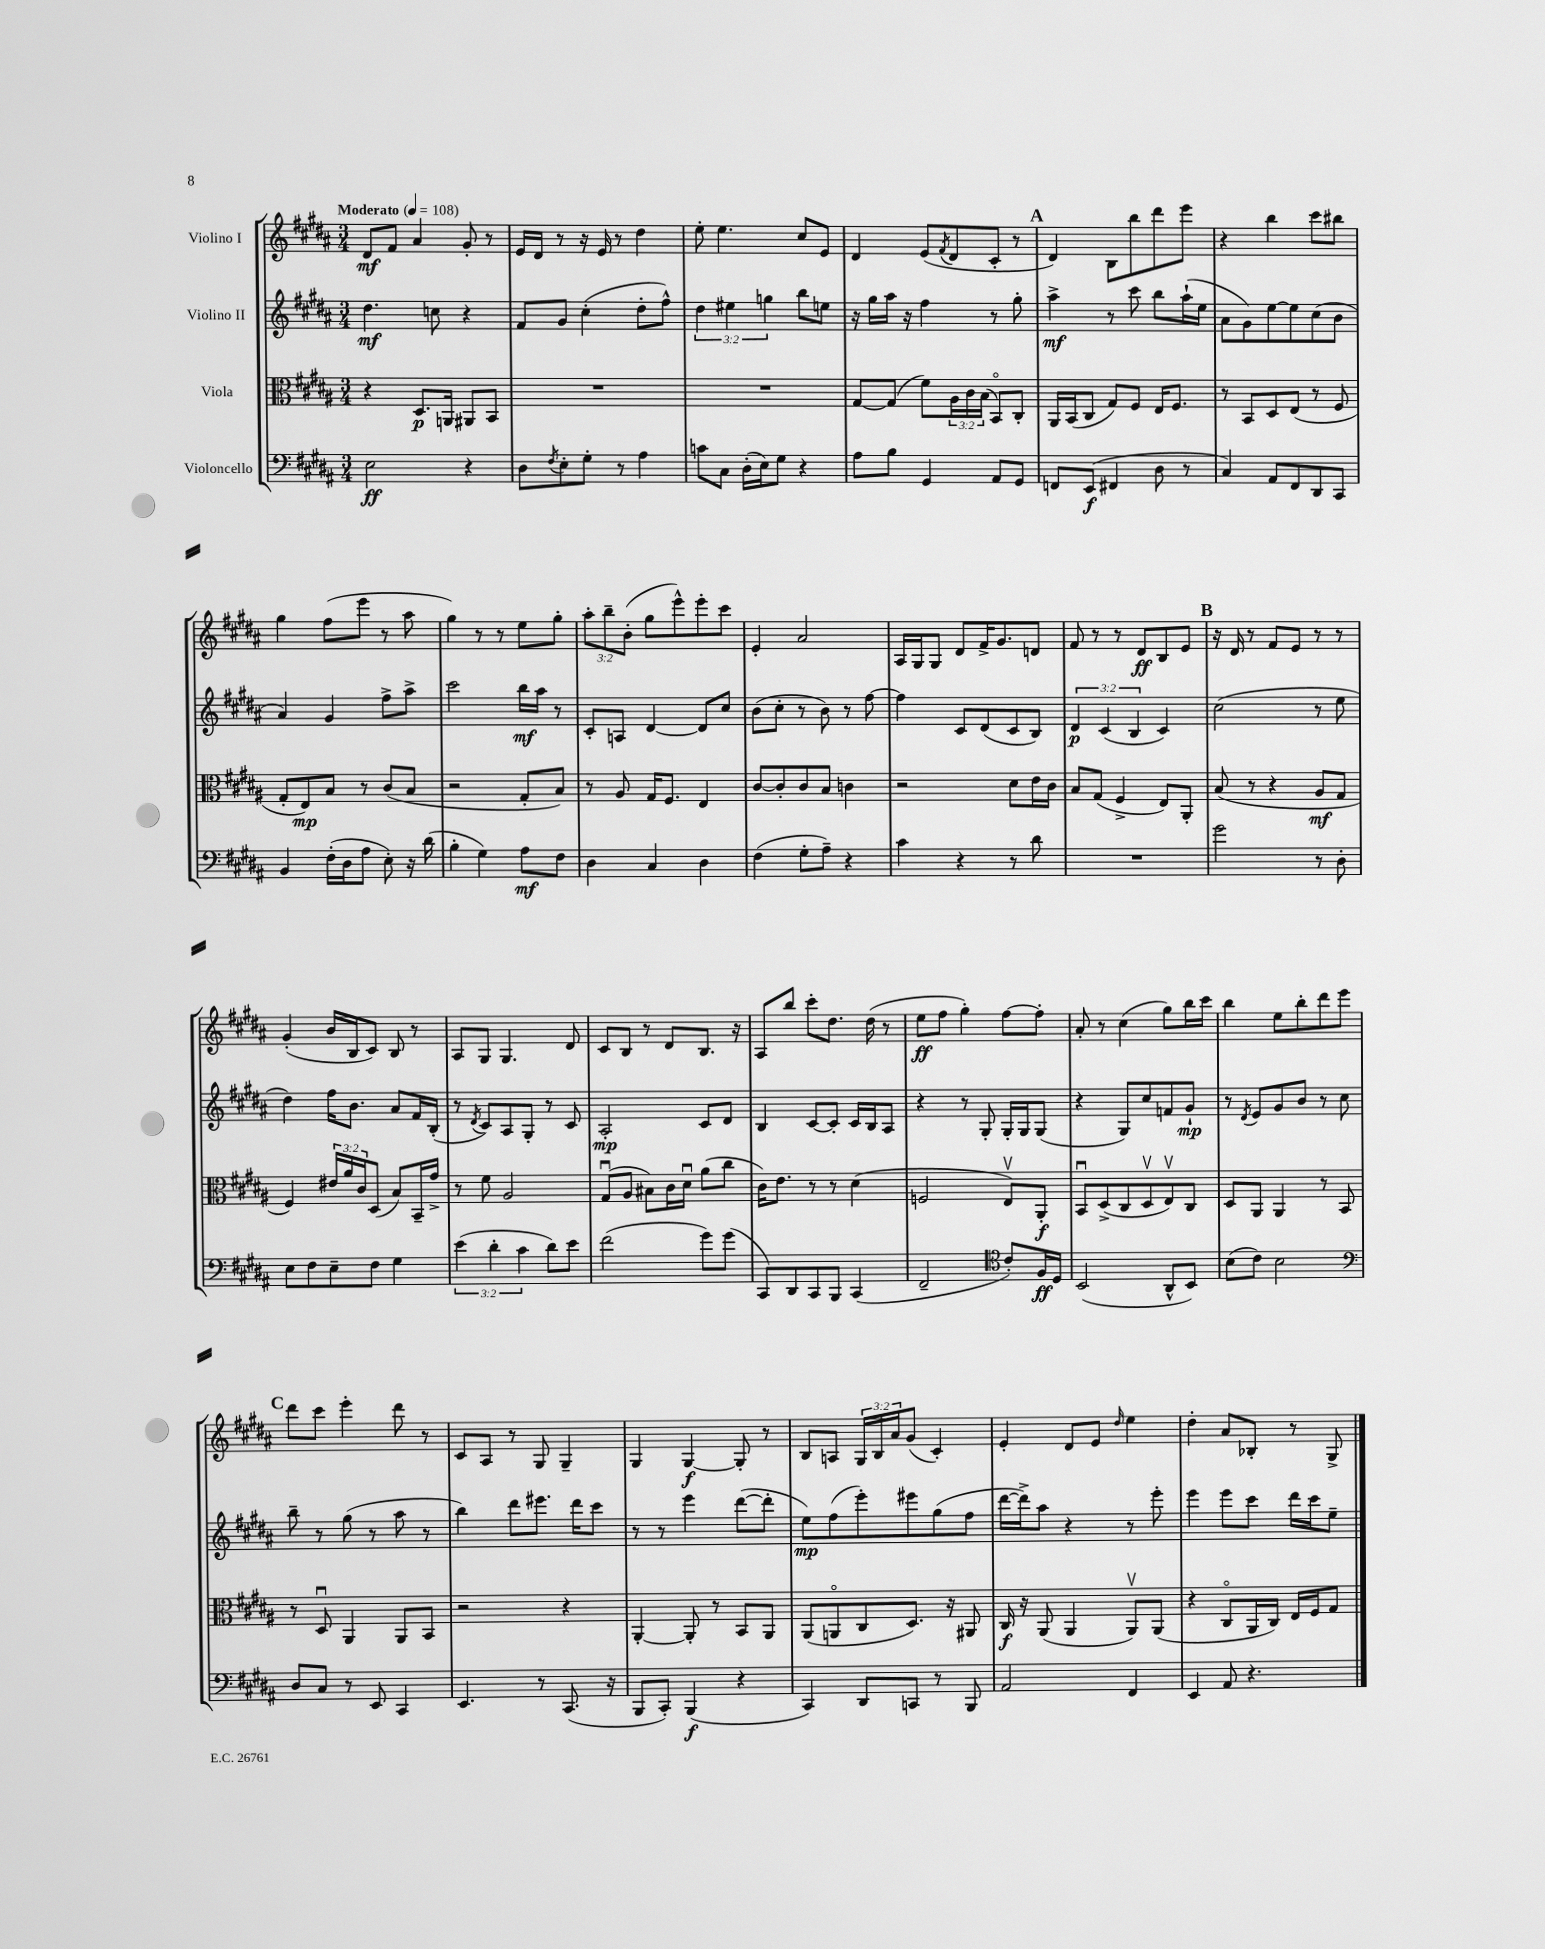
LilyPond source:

<<
\new StaffGroup <<
\new Staff = "s0" \with { instrumentName = "Violino I" } {
    \clef treble \key b \major \numericTimeSignature \time 3/4 \override Staff.TupletNumber.text = #tuplet-number::calc-fraction-text \tempo "Moderato" 4 = 108
    dis'8\mf fis'8 ais'4 gis'8-. r8 |
    e'16 dis'16 r8 r16 e'16 r8 dis''4 |
    e''8-. e''4. cis''8 e'8 |
    dis'4 e'8( \acciaccatura { fis'8 } dis'8 cis'8-. r8 |
    \mark \markup { \bold "A" } dis'4) b8 b''8 dis'''8 e'''8 |
    r4 b''4 cis'''8 bis''8 |
    gis''4 fis''8( e'''8 r8 ais''8 |
    gis''4) r8 r8 e''8 gis''8-. |
    \tuplet 3/2 { ais''8-. b''8-- b'8-.( } gis''8 e'''8-^) e'''8-. cis'''8 |
    e'4-. ais'2 |
    ais16 gis16 gis8 dis'8 fis'16-> gis'8. d'8 |
    fis'8 r8 r8 dis'8\ff b8 e'8 |
    \mark \markup { \bold "B" } r16 dis'16 r8 fis'8 e'8 r8 r8 |
    gis'4-.( b'16 b16 cis'8) b8 r8 |
    ais8 gis8 gis4. dis'8 |
    cis'8 b8 r8 dis'8 b8. r16 |
    ais8 b''8 cis'''8-. dis''8. dis''16( r8 |
    e''8\ff fis''8 gis''4-.) fis''8~ fis''8-. |
    ais'8-. r8 cis''4( gis''8) b''16 cis'''16 |
    b''4 e''8 b''8-. dis'''8 e'''8 |
    \mark \markup { \bold "C" } dis'''8 cis'''8 e'''4-. dis'''8 r8 |
    cis'8 ais8 r8 gis8 gis4-- |
    gis4 gis4~\f gis8-. r8 |
    b8 a8 \tuplet 3/2 { gis16 b16 ais'16 } gis'8( cis'4-.) |
    e'4-. dis'8 e'8 \grace { dis''16 } e''4 |
    dis''4-. ais'8 bes8-. r8 gis8-> \bar "|." |
}
\new Staff = "s1" \with { instrumentName = "Violino II" } {
    \clef treble \key b \major \numericTimeSignature \time 3/4 \override Staff.TupletNumber.text = #tuplet-number::calc-fraction-text
    dis''4.\mf c''8 r4 |
    fis'8 gis'8 cis''4-.( dis''8-. fis''8-^) |
    \tuplet 3/2 { dis''4 eis''4 g''4 } b''8 e''8 |
    r16 gis''16 ais''16 r16 fis''4 r8 gis''8-. |
    \mark \markup { \bold "A" } ais''4->\mf r8 cis'''8 b''8 ais''16-!( e''16 |
    ais'8 gis'8) e''8~ e''8 cis''8( b'8 |
    ais'4) gis'4 fis''8-> ais''8-> |
    cis'''2 b''16\mf ais''16 r8 |
    cis'8-. a8 dis'4~ dis'8 cis''8 |
    b'8( cis''8-. r8 b'8) r8 fis''8~ |
    fis''4 cis'8 dis'8( cis'8 b8) |
    \tuplet 3/2 { dis'4\p cis'4( b4 } cis'4) |
    \mark \markup { \bold "B" } cis''2( r8 e''8 |
    dis''4) fis''16 b'8. ais'8 fis'16 b16-.( |
    r8 \acciaccatura { dis'8 } cis'8) ais8 gis8-. r8 cis'8 |
    ais2-.\mp cis'8 dis'8 |
    b4 cis'8~ cis'8-. cis'16 b16 ais8 |
    r4 r8 gis8-. gis16-. gis16 gis8( |
    r4 gis8) cis''8 f'8 gis'8-!\mp |
    r8 \acciaccatura { dis'8 } e'8 gis'8 b'8 r8 cis''8 |
    \mark \markup { \bold "C" } b''8-- r8 gis''8( r8 ais''8 r8 |
    b''4) dis'''8 eis'''8. dis'''16 cis'''8 |
    r8 r8 e'''4 dis'''8~( dis'''8-. |
    e''8\mp) fis''8( e'''8-.) eis'''8 gis''8( fis''8 |
    dis'''16~ dis'''16->) ais''8 r4 r8 e'''8-. |
    e'''4 e'''8 cis'''8 dis'''16 cis'''16 e''8-- \bar "|." |
}
\new Staff = "s2" \with { instrumentName = "Viola" } {
    \clef alto \key b \major \numericTimeSignature \time 3/4 \override Staff.TupletNumber.text = #tuplet-number::calc-fraction-text
    r4 dis8.\p a,16 ais,8 b,8 |
    R2. |
    R2. |
    gis8~ gis8( fis'8) \tuplet 3/2 { ais16 cis'16 b16( } b,8\flageolet) cis8-. |
    \mark \markup { \bold "A" } ais,16 b,16( cis8 gis8) fis8 e16 fis8. |
    r8 b,8 dis8 e8( r8 fis8 |
    gis8-. e8\mp) b8 r8 cis'8( b8 |
    r2 gis8-. b8) |
    r8 ais8 gis16 fis8. e4 |
    cis'8~ cis'8-. cis'8 b8 c'4 |
    r2 dis'8 e'16 cis'16 |
    b8 gis8( fis4-> e8) ais,8-. |
    \mark \markup { \bold "B" } b8( r8 r4 ais8\mf gis8 |
    fis4) \tuplet 3/2 { eis'16 ais'16 cis'16 } dis8( b8) b,16-- gis'16-> |
    r8 fis'8 ais2 |
    gis8\downbow( ais8 bis8) cis'16 dis'16\downbow ais'8( cis''8 |
    cis'16) e'8. r8 r8 dis'4( |
    f2 e8\upbow) ais,8-.\f |
    b,8\downbow dis8->( cis8 dis8\upbow e8\upbow) cis8 |
    dis8 ais,8 ais,4 r8 b,8 |
    \mark \markup { \bold "C" } r8 dis8\downbow ais,4 ais,8 b,8 |
    r2 r4 |
    ais,4~-. ais,8-. r8 b,8 ais,8 |
    ais,8( a,8\flageolet cis8 dis8.) r16 ais,8 |
    cis16\f r16 ais,8( ais,4 ais,8\upbow) ais,8( |
    r4 cis8\flageolet ais,16 cis16) e16 fis16 gis8 \bar "|." |
}
\new Staff = "s3" \with { instrumentName = "Violoncello" } {
    \clef bass \key b \major \numericTimeSignature \time 3/4 \override Staff.TupletNumber.text = #tuplet-number::calc-fraction-text
    e2\ff r4 |
    dis8 \acciaccatura { fis8 } e8-. gis8-. r8 ais4 |
    c'8 cis8 dis16-.( e16) gis8 r4 |
    ais8 b8 gis,4 ais,8 gis,8 |
    \mark \markup { \bold "A" } f,8 e,8\f( fis,4 dis8 r8 |
    cis4) ais,8 fis,8 dis,8 cis,8 |
    b,4 fis16-.( dis16 ais8 e8-.) r16 dis'16( |
    b4-. gis4) ais8\mf fis8 |
    dis4 cis4 dis4 |
    fis4( gis8-. ais8--) r4 |
    cis'4 r4 r8 dis'8 |
    R2. |
    \mark \markup { \bold "B" } gis'2 r8 dis8-. |
    e8 fis8 e8-- fis8 gis4 |
    \tuplet 3/2 { e'4( dis'4-. cis'4 } dis'8) e'8 |
    fis'2( gis'8) gis'8( |
    cis,8) dis,8 cis,8 b,,8 cis,4( |
    fis,2-- \clef tenor cis'8-.) fis16\ff dis16 |
    b,2( ais,8-^ b,8) |
    b8( cis'8) b2 |
    \mark \markup { \bold "C" } \clef bass dis8 cis8 r8 e,8 cis,4 |
    e,4. r8 cis,8.( r16 |
    b,,8 cis,8-.) b,,4\f( r4 |
    cis,4) dis,8 c,8 r8 b,,8 |
    ais,2 fis,4 |
    e,4 ais,8 r4. \bar "|." |
}
>>
>>
\layout { \context { \Score \remove "Bar_number_engraver" } }
